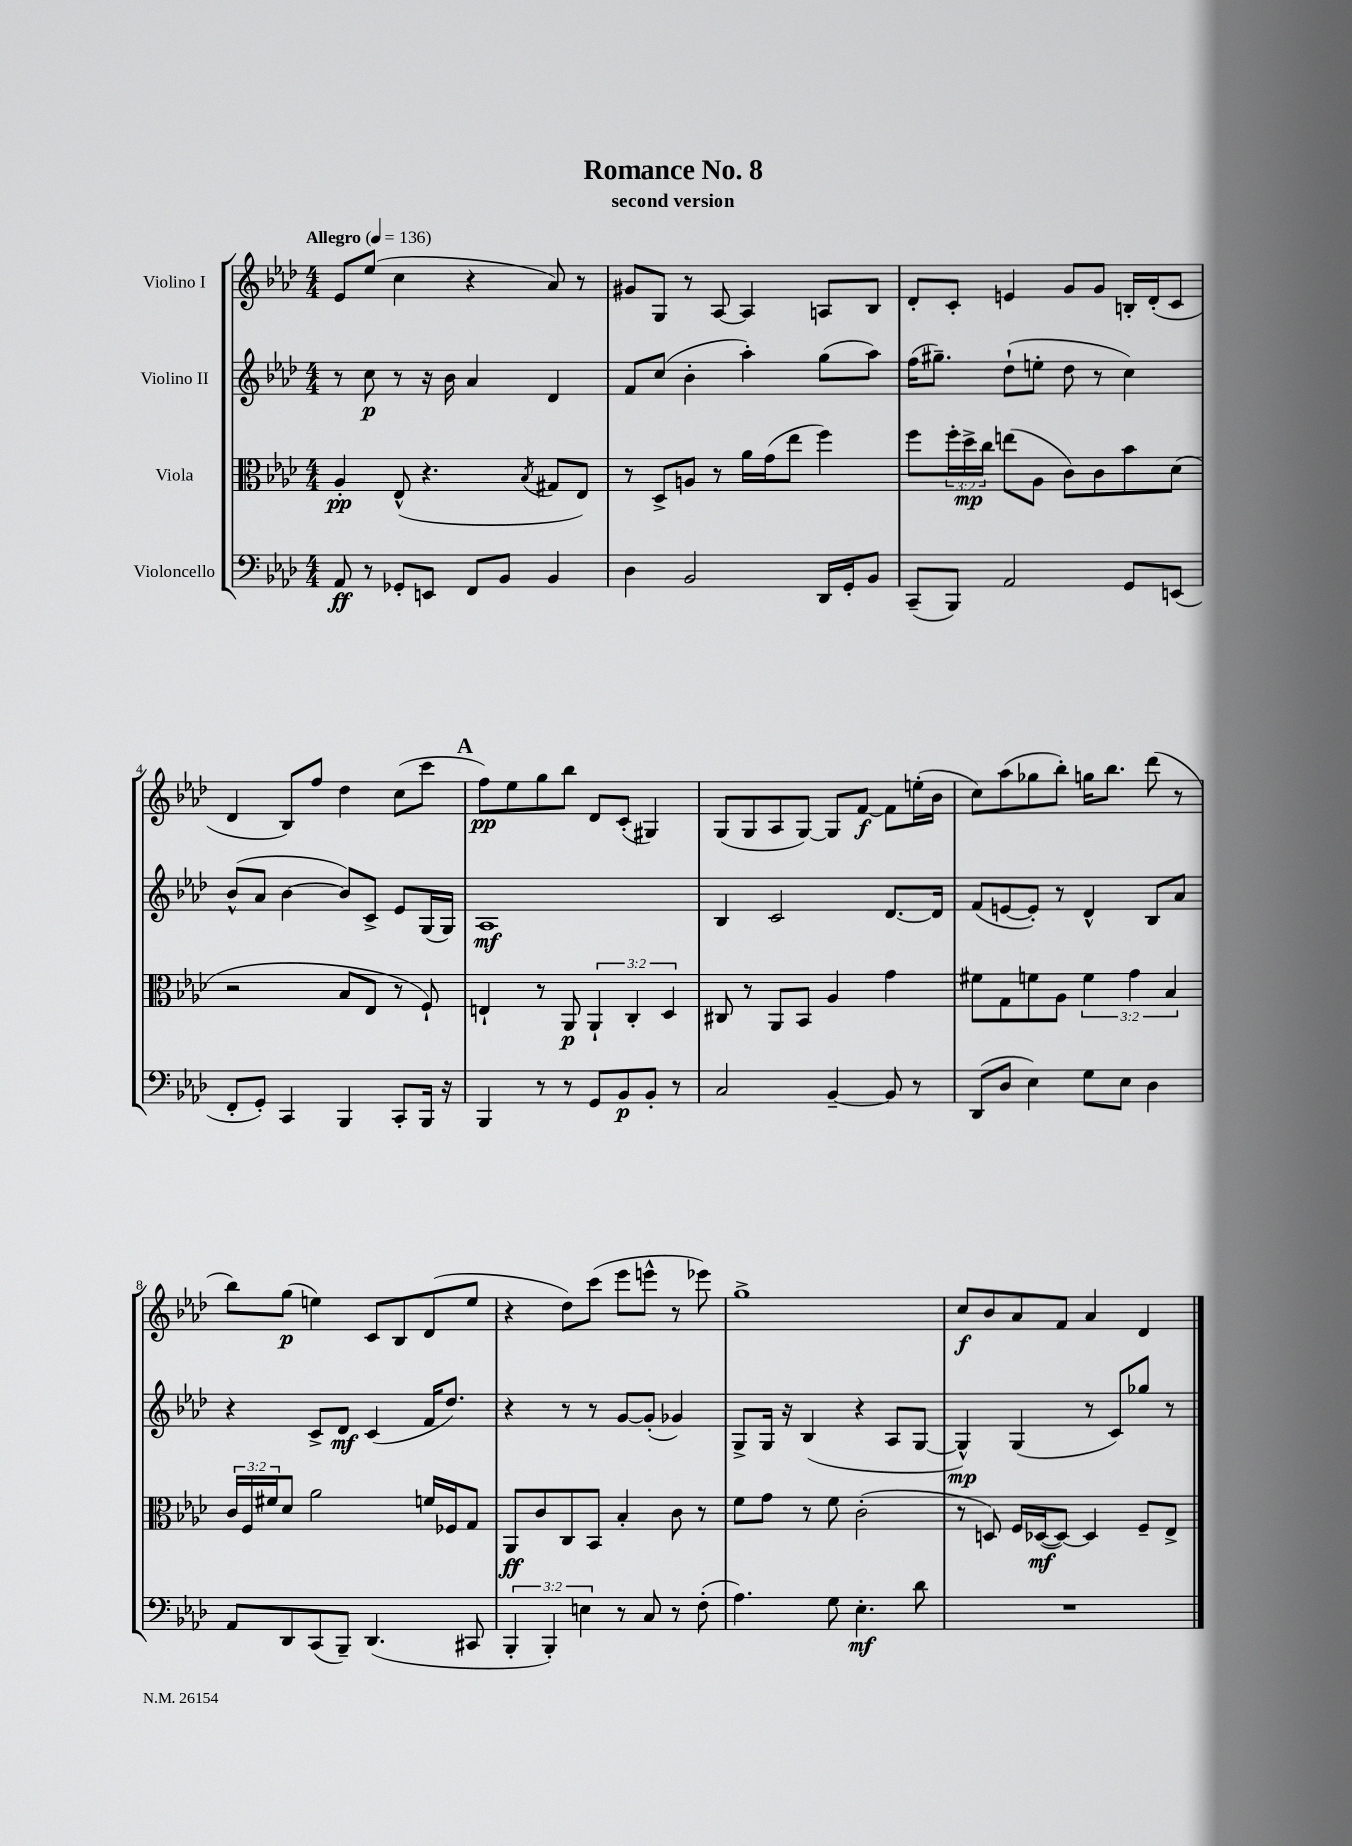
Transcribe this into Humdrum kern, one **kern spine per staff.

**kern	**dynam	**kern	**dynam	**kern	**dynam	**kern	**dynam
*part4	*part4	*part3	*part3	*part2	*part2	*part1	*part1
*staff4	*staff4	*staff3	*staff3	*staff2	*staff2	*staff1	*staff1
*I"Violoncello	*	*I"Viola	*	*I"Violino II	*	*I"Violino I	*
*clefF4	*	*clefC3	*	*clefG2	*	*clefG2	*
*k[b-e-a-d-]	*	*k[b-e-a-d-]	*	*k[b-e-a-d-]	*	*k[b-e-a-d-]	*
*M4/4	*	*M4/4	*	*M4/4	*	*M4/4	*
*MM136	*	*MM136	*	*MM136	*	*MM136	*
=1	=1	=1	=1	=1	=1	=1	=1
!	!	!	!	!	!	!LO:TX:a:B:t=Allegro	!
8AA-/	ff	4A-'/	pp	8r	.	8e-/L	.
8r	.	.	.	8cc\	p	(8ee-/J	.
8GG-X'/L	.	(8E-^^/	.	8r	.	4cc\	.
8EEn/J	.	4.r	.	16r	.	.	.
.	.	.	.	16b-\	.	.	.
8FF/L	.	.	.	4a-/	.	4r	.
8BB-/J	.	.	.	.	.	.	.
.	.	8qB-/	.	.	.	.	.
4BB-/	.	8G#X/L	.	4d-/	.	8a-/)	.
.	.	8E-/J)	.	.	.	8r	.
=2	=2	=2	=2	=2	=2	=2	=2
4D-\	.	8r	.	8f/L	.	8g#X/L	.
.	.	8D-^/L	.	(8cc/J	.	8G/J	.
2BB-/	.	8An/J	.	4b-'\	.	8r	.
.	.	8r	.	.	.	[8A-/	.
.	.	16a-\LL	.	4aa-'\)	.	4A-/]	.
.	.	(16g\J	.	.	.	.	.
.	.	8ee-\J	.	.	.	.	.
16DD-/LL	.	4ff\)	.	(8gg\L	.	8An/L	.
16GG'/J	.	.	.	.	.	.	.
8BB-/J	.	.	.	8aa-\J)	.	8B-/J	.
=3	=3	=3	=3	=3	=3	=3	=3
(8CC~/L	.	8ff\L	.	(16ff\KL	.	8d-'/L	.
.	.	.	.	8.gg#X~\J)	.	.	.
8BBB-/J)	.	24ff'\L	.	.	.	8c'/J	.
.	.	24dd-^\	mp	.	.	.	.
.	.	24cc\JJ	.	.	.	.	.
2AA-/	.	(8een\L	.	(8dd-`\L	.	4en/	.
.	.	8A-\J	.	8een'\J	.	.	.
.	.	8c\L)	.	8dd-\	.	8g/L	.
.	.	8c\	.	8r	.	8g/J	.
8GG/L	.	8b-\	.	4cc\)	.	16Bn'/LL	.
.	.	.	.	.	.	(16d-'/J	.
(8EEn/J	.	(8d-\J	.	.	.	8c/J	.
!!LO:LB:g=z
=4	=4	=4	=4	=4	=4	=4	=4
8FF'/L	.	2r	.	(8b-^^/L	.	4d-/	.
8GG'/J)	.	.	.	8a-/J	.	.	.
4CC/	.	.	.	[4b-\	.	8B-/L)	.
.	.	.	.	.	.	8ff/J	.
4BBB-/	.	8B-/L	.	8b-/L])	.	4dd-\	.
.	.	8E-/J	.	8c^/J	.	.	.
8CC'/L	.	8r	.	8e-/L	.	(8cc\L	.
16BBB-/Jk	.	8F`/)	.	(16G/L	.	8ccc\J	.
16r	.	.	.	16G/JJ)	.	.	.
!!LO:REH:place=s1:t=A
=5	=5	=5	=5	=5	=5	=5	=5
4BBB-/	.	4En`/	.	1A-	mf	8ff\L)	pp
.	.	.	.	.	.	8ee-\	.
8r	.	8r	.	.	.	8gg\	.
8r	.	8AA-/	p	.	.	8bb-\J	.
8GG/L	.	6AA-`/	.	.	.	8d-/L	.
8BB-/	p	.	.	.	.	(8c'/J	.
.	.	6C'/	.	.	.	.	.
8BB-'/J	.	.	.	.	.	4G#X/)	.
.	.	6D-/	.	.	.	.	.
8r	.	.	.	.	.	.	.
=6	=6	=6	=6	=6	=6	=6	=6
2C/	.	8C#X/	.	4B-/	.	(8G/L	.
.	.	8r	.	.	.	8G/	.
.	.	8AA-/L	.	2c/	.	8A-/	.
.	.	8BB-/J	.	.	.	[8G/J)	.
[4BB-~/	.	4A-/	.	.	.	8G/L]	.
.	.	.	.	.	.	[8f/J	f
8BB-/]	.	4g\	.	[8.d-/L	.	8f\L]	.
8r	.	.	.	.	.	(16een'\L	.
.	.	.	.	16d-/Jk]	.	16b-\JJ	.
=7	=7	=7	=7	=7	=7	=7	=7
(8DD-/L	.	8f#X\L	.	(8f/L	.	8cc\L)	.
8D-/J	.	8G\	.	[8en/	.	(8aa-\	.
4E-\)	.	8fn\	.	8e'/J])	.	8gg-X\	.
.	.	8A-\J	.	8r	.	8bb-'\J)	.
8G\L	.	6f\	.	4d-^^/	.	16ggn\KL	.
.	.	.	.	.	.	8.bb-\J	.
8E-\J	.	.	.	.	.	.	.
.	.	6g\	.	.	.	.	.
4D-\	.	.	.	8B-/L	.	(8ddd-\	.
.	.	6B-/	.	.	.	.	.
.	.	.	.	8a-/J	.	8r	.
!!LO:LB:g=z
=8	=8	=8	=8	=8	=8	=8	=8
8AA-/L	.	24c/LL	.	4r	.	8bb-\L)	.
.	.	24F/	.	.	.	.	.
.	.	24f#X/J	.	.	.	.	.
8DD-/	.	8d-/J	.	.	.	(8gg\J	p
(8CC/	.	2a-\	.	8c^/L	.	4een\)	.
8BBB-~/J)	.	.	.	8d-/J	mf	.	.
(4.DD-/	.	.	.	(4c/	.	8c/L	.
.	.	.	.	.	.	8B-/	.
.	.	16fn/LL	.	16f/KL	.	(8d-/	.
.	.	16F-X/J	.	8.dd-/J)	.	.	.
8CC#X/	.	8G/J	.	.	.	8ee/J	.
=9	=9	=9	=9	=9	=9	=9	=9
6BBB-'/	.	8AA-/L	ff	4r	.	4r	.
.	.	8c/	.	.	.	.	.
6BBB-'/)	.	.	.	.	.	.	.
.	.	8C/	.	8r	.	8dd-\L)	.
6En\	.	.	.	.	.	.	.
.	.	8BB-/J	.	8r	.	(8ccc\J	.
8r	.	4B-'/	.	[8g/L	.	8eee-\L	.
8C/	.	.	.	(8g'/J]	.	8eeen^^\J	.
8r	.	8c\	.	4g-X/)	.	8r	.
(8F'\	.	8r	.	.	.	8eee-X\)	.
=10	=10	=10	=10	=10	=10	=10	=10
4.A-\)	.	8f\L	.	8G^/L	.	1gg^	.
.	.	8g\J	.	16G/Jk	.	.	.
.	.	.	.	16r	.	.	.
.	.	8r	.	(4B-/	.	.	.
8G\	.	8f\	.	.	.	.	.
4.E-'\	mf	(2c'\	.	4r	.	.	.
.	.	.	.	8A-/L	.	.	.
8d-\	.	.	.	[8G/J	.	.	.
=11	=11	=11	=11	=11	=11	=11	=11
1r	.	8r	.	4G^^/])	mp	8cc/L	f
.	.	8Dn/)	.	.	.	8b-/	.
.	.	16F/LL	.	(4G/	.	8a-/	.
.	.	([16D-X/J	mf	.	.	.	.
.	.	8D-/J_)	.	.	.	8f/J	.
.	.	4D-/]	.	8r	.	4a-/	.
.	.	.	.	8c/L)	.	.	.
.	.	8F~/L	.	8gg-X/J	.	4d-/	.
.	.	8E-^/J	.	8r	.	.	.
==	==	==	==	==	==	==	==
*-	*-	*-	*-	*-	*-	*-	*-
